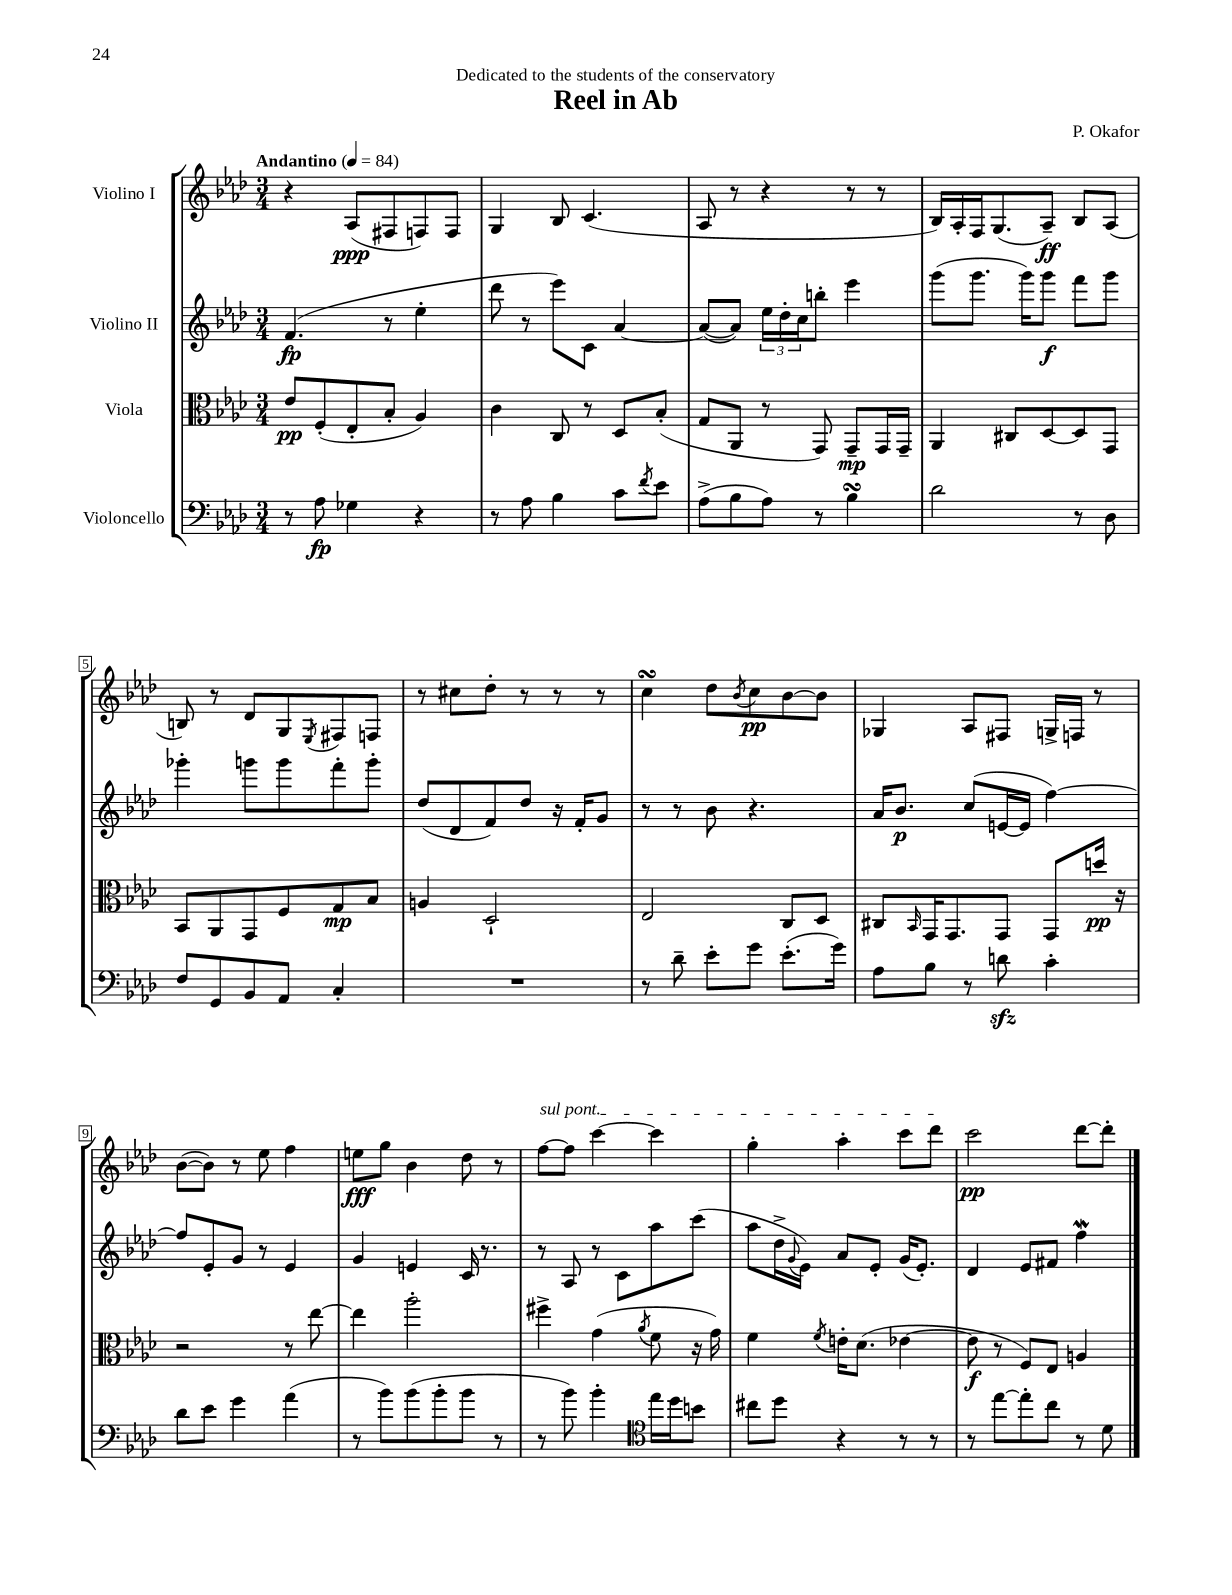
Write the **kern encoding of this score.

**kern	**kern	**kern	**kern
*staff4	*staff3	*staff2	*staff1
*clefF4	*clefC3	*clefG2	*clefG2
*k[b-e-a-d-]	*k[b-e-a-d-]	*k[b-e-a-d-]	*k[b-e-a-d-]
*M3/4	*M3/4	*M3/4	*M3/4
*MM84	*MM84	*MM84	*MM84
8r	8e-/L	(4.f/	4r
8A-\	(8F'/	.	.
4G-\	8E-'/	.	(8A-/L
.	8B-'/J	8r	8F#/
4r	4A-/)	4ee-'\	8F/)
.	.	.	8F/J
=	=	=	=
8r	4c\	8ddd-\	4G/
8A-\	.	8r	.
4B-\	8C/	8eee-\L)	8B-/
.	8r	8c\J	(4.c/
8c\L	8D-/L	[4a-/	.
8qf/	.	.	.
8e-\J	(8B-'/J	.	.
=	=	=	=
(8A-^\L	8G/L	(8a-/_L	8A-/
8B-\	8AA-/J	8a-/]J)	8r
8A-\J)	8r	24ee-\LL	4r
.	.	24dd-'\	.
.	.	24cc\J	.
8r	8GG/)	8bb'\J	.
4B-\	8GG~/L	4eee-\	8r
.	16GG/L	.	8r
.	16GG~/JJ	.	.
=	=	=	=
2d-\	4AA-/	(8ggg\L	16B-/LL)
.	.	.	16A-'/
.	.	8.ggg\J	16F/J
.	.	.	(8.G/
.	8C#/L	.	.
.	.	16ggg\LK)	.
.	[8D-/	8ggg\J	8A-~/J)
8r	8D-/]	8fff\L	8B-/L
8D-\	8GG/J	8ggg\J	(8A-/J
=	=	=	=
8F/L	8BB-/L	4ggg-'\	8B/)
8GG/	8AA-/	.	8r
8BB-/	8GG/	8ggg\L	8d-/L
8AA-/J	8F/	8ggg\	8G/
.	.	.	8qE-/
4C'/	8G/	8fff'\	8F#/
.	8B-/J	8ggg'\J	8F/J
=	=	=	=
2.r	4A/	(8dd-/L	8r
.	.	8d-/	8cc#\L
.	2D-`/	8f/)	8dd-'\J
.	.	8dd-/J	8r
.	.	16r	8r
.	.	16f'/LK	.
.	.	8g/J	8r
=	=	=	=
8r	2E-/	8r	4cc\
8d-~\	.	8r	.
8e-'\L	.	8b-\	8dd-\L
.	.	.	8qb-/
8g\J	.	4.r	8cc\
(8.e-'\L	8C/L	.	[8b-\
.	8D-/J	.	8b-\]J
16g\Jk)	.	.	.
=	=	=	=
8A-\L	8C#/L	16a-/LK	4G-/
.	.	8.b-/J	.
.	16qqBB-/	.	.
8B-\J	16GG/K	.	.
.	8.GG/	.	.
8r	.	(8cc/L	8A-/L
8d\	8GG/J	[16e/L	8F#/J
.	.	16e/]JJ	.
4c'\	8GG/L	[4ff\)	16G^/LL
.	.	.	16F/JJ
.	16dd/Jk	.	8r
.	16r	.	.
=	=	=	=
8d-\L	2r	8ff/]L	([8b-\L
8e-\J	.	8e-'/	8b-\]J)
4g\	.	8g/J	8r
.	.	8r	8ee-\
(4a-\	8r	4e-/	4ff\
.	[8ee-\	.	.
=	=	=	=
8r	4ee-\]	4g/	8ee\L
8b-\L)	.	.	8gg\J
(8b-\	2aa-'\	4e/	4b-\
8b-'\	.	.	.
8b-\J	.	16c/	8dd-\
.	.	8.r	.
8r	.	.	8r
=	=	=	=
8r	4ff#^\	8r	[8ff\L
8b-\)	.	8A-/	8ff\]J
4b-'\	(4g\	8r	[4ccc\
.	.	8c\L	.
*clefC4	*	*	*
.	8qa-/	.	.
16ee-\LL	8f\	8aa-\	4ccc\]
16dd-\J	.	.	.
8b\J	16r	(8ccc\J	.
.	16g\)	.	.
=	=	=	=
8cc#\L	4f\	8aa-\L	4gg'\
8dd-\J	.	16dd-^\L	.
.	.	8qqg/	.
.	.	16e-\JJ)	.
.	8qf/	.	.
4r	16e'\LK	8a-/L	4aa-'\
.	(8.d-\J	.	.
.	.	8e-'/J	.
8r	[4e-\	(16g/LK	8ccc\L
.	.	8.e-'/J)	.
8r	.	.	8ddd-\J
=	=	=	=
8r	8e-\]	4d-/	2ccc\
[8ee-\L	8r	.	.
8ee-'\]	8F/L)	8e-/L	.
8cc\J	8E-/J	8f#/J	.
8r	4A/	4ff\	[8ddd-\L
8d-\	.	.	8ddd-'\]J
==	==	==	==
*-	*-	*-	*-
